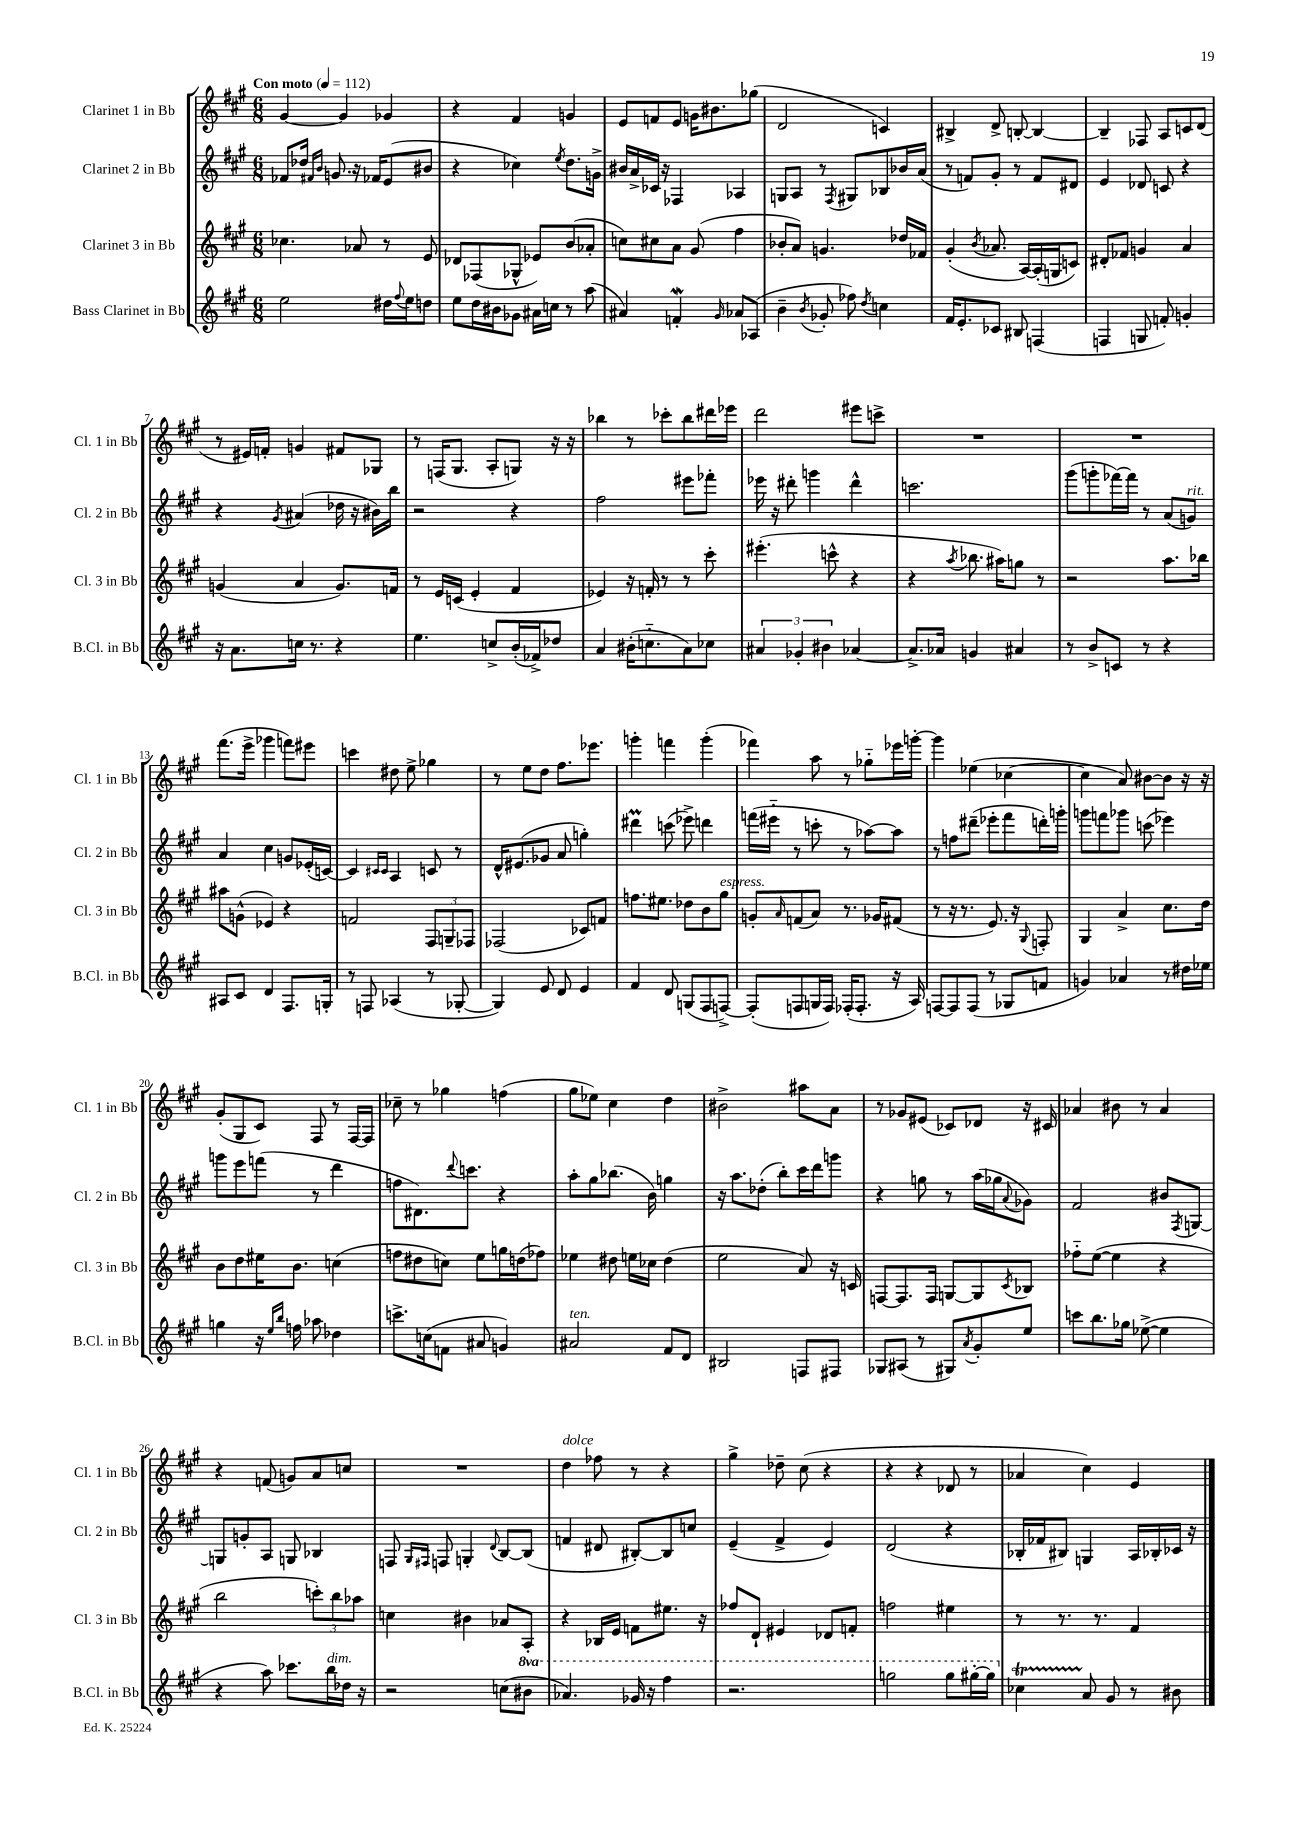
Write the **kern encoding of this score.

**kern	**kern	**kern	**kern
*staff4	*staff3	*staff2	*staff1
*clefG2	*clefG2	*clefG2	*clefG2
*k[f#c#g#]	*k[f#c#g#]	*k[f#c#g#]	*k[f#c#g#]
*M6/8	*M6/8	*M6/8	*M6/8
*MM112	*MM112	*MM112	*MM112
2ee\	4.cc-\	8f-/L	[4g#/
.	.	16dd-/Jk	.
.	.	16qqf#/LL	.
.	.	16qqb/JJ	.
.	.	8.g/	.
.	.	.	4g#/]
.	8a-/	16r	.
.	.	16f-/LK	.
16dd#\LL	8r	(8e/	4g-/
8qqff#/	.	.	.
16ee\J	.	.	.
8dd\J	8e/	8b#/J	.
=	=	=	=
8ee\L	8d-/L	4r	4r
16dd\L	(8F-/	.	.
16b#\J	.	.	.
8g-\J	8G-^^/J	4cc-\)	4f#/
16a#\LL	8e-/L)	.	.
16cc\JJ	.	.	.
.	.	8qee/	.
8r	(8b/	8.dd\L	4g/
(8aa\	8a-'/J	.	.
.	.	16g^\Jk	.
=	=	=	=
4a#/)	8cc\L)	16b#/LL	8e/L
.	.	16a^/	.
.	8cc#\	16c-/JJ	8f/
.	.	16r	.
4f'/	8a\J	4F-/	8e/J
.	(8g#/	.	16g\LK
.	.	.	8.b#\
16qqg#/	.	.	.
8a-/L	4ff#\	4A-/	.
(8A-/J	.	.	(8gg-\J
=	=	=	=
4b~\	8b-'/L	8G/L	2d/
.	8a/J)	8A/J	.
8qb/	.	.	.
8g-'/	4.g/	8r	.
.	.	8qF#/	.
8ff-\)	.	8G#/L	.
8qdd/	.	.	.
4cc\	.	8B-/	4c/)
.	16dd-/LL	16b-/L	.
.	16f-/JJ	(16a/JJ	.
=	=	=	=
16f#/LK	(4g#'/	8r	4B#^/
8.e'/	.	.	.
.	.	8f/L)	.
.	8qb/	.	.
8c-/J	8.a-/	8g#'/J	8d^/
8B#/	.	8r	[8B'/
.	[16A/LL)	.	.
(4F/	(16A'/]	8f/L	4B/_
.	16G/J	.	.
.	8c/J)	8d#/J	.
=	=	=	=
4F/	8d#'/L	4e/	4B~/]
.	8f-/J	.	.
8G/	4g/	8d-/	8F-/
8f'/)	.	8c/	8A/L
4g'/	4a/	4r	8c/
.	.	.	(8d/J
=	=	=	=
16r	(4g/	4r	8r
8.a\L	.	.	.
.	.	.	16e#/LL)
.	.	.	16f'/JJ
.	.	8qg#/	.
16cc\Jk	4a/	(4a#/	4g/
8.r	.	.	.
4r	8.g/L)	16dd-\	8f#/L
.	.	16r	.
.	.	16b#\LL)	8G-/J
.	16f/Jk	16bb\JJ	.
=	=	=	=
4.ee\	8r	2r	8r
.	16e/LL	.	(16F/LK
.	(16c/JJ	.	8.G#/J
.	4e'/	.	.
8cc^/L	.	.	8A'/L
(16b'/L	4f#/	4r	8G/J)
16f-^/J)	.	.	.
8dd-/J	.	.	16r
.	.	.	16r
=	=	=	=
4a/	4e-/)	2ff#\	4bb-\
(16b#'\LK	16r	.	8r
8.cc'~\	16f'/	.	.
.	8r	.	8ccc-'\L
8a\)	8r	8eee#\L	8bb-\
8cc-\J	8ccc#'\	8fff-'\J	16ddd#\L
.	.	.	16eee-\JJ
=	=	=	=
6a#/	(4.eee#'\	16eee-\	2ddd\
.	.	16r	.
.	.	8ddd#'\	.
6g-'/	.	.	.
.	.	4ggg\	.
6b#\	.	.	.
.	8ccc^^\	.	.
[4a-/	4r	4ddd#^^\	8eee#\L
.	.	.	8ccc^\J
=	=	=	=
8.a-^/]L	4r	2.ccc\	2.r
16a-/Jk	.	.	.
.	8qaa/	.	.
4g/	8.bb-\	.	.
.	16aa#\LK)	.	.
4a#/	8gg\J	.	.
.	8r	.	.
=	=	=	=
8r	2r	(8ggg#\L	2.r
8b^/L	.	8ggg'\	.
8c/J	.	[16fff-\L)	.
.	.	16fff-\]JJ	.
8r	.	8r	.
4r	8.aa\L	(8a/L	.
.	.	8g/J)	.
.	16bb-\Jk	.	.
=	=	=	=
8A#/L	8aa#\L	4a/	(8.fff#\L
8c#/J	(8g^^\J	.	.
.	.	.	16eee^\Jk
4d/	4e-/)	4cc#\	4ggg-\
8.F#/L	4r	8g/L	8fff\L)
.	.	(16e-'/L	8eee#\J
16G'/Jk	.	[16c/JJ)	.
=	=	=	=
8r	2f/	4c/]	4ccc\
8F/	.	.	.
.	.	16qqc#/LL	.
.	.	16qqc#/JJ	.
(4A-/	.	4A/	8dd#\
.	.	.	8ee^\
8r	12F#/L	8c/	4gg-\
.	12G~/	.	.
[8G-'/	.	8r	.
.	12F-/J	.	.
=	=	=	=
4G-/])	(2F-/	16d^^/LK	8r
.	.	(8.e#/	.
.	.	.	8ee\L
8e/	.	8g-/J	8dd\J
8d/	.	8a/	8.ff#\L
4e/	8c-/L)	4gg'\)	.
.	.	.	8.eee-\J
.	8f/J	.	.
=	=	=	=
4f#/	8.ff\L	4ddd#\	4ggg'\
.	8.ee#\J	.	.
8d/	.	(8ccc\	4fff\
(8G/L	8dd-\L	8eee-^\)	.
8F#/	8b\	4ddd\	(4ggg'\
[8F^/J)	8gg#\J	.	.
=	=	=	=
(8F'/]L	8g'/L	(16fff\LL	4fff-\)
.	.	16eee#'~\JJ	.
.	16qqa/	.	.
8F/	(8f/	8r	.
16G/L	8a/J)	8ccc'\	8aa\
16F/JJ)	.	.	.
(16F-'/LK	8.r	8r	8r
8.F-'/J	.	.	.
.	.	[8aa-\L)	8gg-'~\L
.	16g-/LK	.	.
16r	(8f#/J	8aa-\]J	16eee-\L
16A/)	.	.	[16ggg'\JJ
=	=	=	=
[8F/L	8r	8r	4ggg\]
8F/]	16r	8ff\L	.
.	8.r	.	.
(8F/J	.	(8ddd#~\J	(4ee-\
8r	8.e/)	8eee-'\L	.
8G-/L	.	8fff#\	[4cc-\
.	16r	.	.
.	8qqG#/	.	.
8f/J	8F'/	16ddd'\L)	.
.	.	16ggg'\JJ	.
=	=	=	=
4g/)	4G#/	8ggg\L	4cc-\]
.	.	8fff\	.
4a-/	4a^/	8ggg-\J	8a/)
.	.	(8ccc\	[8b#\L
8r	8.cc#\L	4eee-\)	8b#\]J
16dd#\LL	.	.	16r
16ee-\JJ	16dd\Jk	.	16r
=	=	=	=
4gg\	8b\L	8ggg\L	(8g#'/L
.	8dd\	8eee\	8G#/
16r	16ee#\K	(8fff\J	8c#/J)
16qqee/LL	.	.	.
16qqbb/JJ	.	.	.
16ff\	8.b\J	.	.
8aa-\	.	8r	8F#/
4dd-\	(4cc\	4ddd\	8r
.	.	.	[16F#/LL
.	.	.	16F#/]JJ
=	=	=	=
8.ccc^\L	8ff\L	8ff\L	8cc-~\
.	8dd#\	8.d#\)	8r
(16cc\k	.	.	.
8f\J	8cc\J)	.	4gg-\
.	.	8qqddd/	.
.	.	8.ccc\J	.
8a#/	8ee\L	.	.
4g/)	16gg\L	4r	(4ff\
.	(16dd\J	.	.
.	8ff-\J)	.	.
=	=	=	=
2a#/	4ee-\	8aa'\L	8gg#\L
.	.	8gg#\	8ee-\J)
.	8dd#\	(8.bb-\J	4cc#\
.	16ee\LL	.	.
.	16cc-\JJ	16b\)	.
8f#/L	(4dd#\	4gg\	4dd\
8d/J	.	.	.
=	=	=	=
2B#/	2ee\	16r	2b#^\
.	.	8.aa\L	.
.	.	(8dd-'\J	.
.	.	8bb'\L)	.
8F/L	8a/)	16ccc#\L	8aa#\L
.	.	16ddd\J	.
8F#/J	16r	8ggg\J	8a\J
.	16c/	.	.
=	=	=	=
8G-/L	[8F/L	4r	8r
(8A#/J	8.F/]	.	8g-/L
8r	.	8gg\	(8e#/J
.	16F/Jk	.	.
8G#/L)	[8G/L	8r	8c-/L)
8qa/	.	.	.
8g#'/	8G/]	(16aa\LL	8d-/J
.	.	16gg-\J	.
.	8qc#/	8qqa/	.
8ee/J	8B-/J	8g-\J)	16r
.	.	.	16c#/
=	=	=	=
8ccc\L	8ff-'~\L	2f#/	4a-/
8.bb\	([8ee\J	.	.
.	4ee\]	.	8b#\
16gg-\Jk	.	.	.
([8ee-^\	.	.	8r
4ee-\]	4r	8b#/L	4a-/
.	.	8qF#/	.
.	.	[8G/J	.
=	=	=	=
4r	2bb\	8G/]L	4r
.	.	8g'/	.
8aa\)	.	8A/J	(8f/
8.ccc-\L	.	8G/	8g/L)
.	12ccc'\L)	4B-/	8a/
16bb\L	.	.	.
.	12bb\	.	.
16dd-\JJ	.	.	8cc/J
.	12aa-\J	.	.
16r	.	.	.
=	=	=	=
2r	4cc\	8F/	2.r
.	.	16qqG#/LL	.
.	.	16qqF#/JJ	.
.	.	8F/	.
.	4b#\	4G'/	.
.	.	8qqd/	.
(8cc\L	8a-/L	[8B/L	.
8bb#\J	8A'/J	(8B/]J	.
=	=	=	=
4.aa-/)	4r	4f/	4dd\
.	16B-/LL	8d#/	8ff-\
.	16e/JJ	.	.
16gg-/	8f\L	[8B#'/L)	8r
16r	.	.	.
4fff#\	8.ee#\J	8B#/]	4r
.	.	8cc/J	.
.	16r	.	.
=	=	=	=
2.r	8ff-/L	(4e~/	4gg#^\
.	8d`/J	.	.
.	4e#/	4f#^/	8dd-~\
.	.	.	(8cc#\
.	8d-/L	4e/)	4r
.	8f'/J	.	.
=	=	=	=
2ggg\	2ff\	(2d/	4r
.	.	.	4r
8ggg\L	4ee#\	4r	8d-/
[16ggg#'\L	.	.	8r
16ggg#\]JJ	.	.	.
=	=	=	=
4cc-\	8r	16B-'/LL	4a-/
.	.	16f-/J	.
.	8.r	8B#/J)	.
8a/	.	4G/	4cc#\)
.	8.r	.	.
8g#/	.	.	.
8r	4f#/	16A/LL	4e/
.	.	16B-'/	.
8b#\	.	16c-/JJ	.
.	.	16r	.
==	==	==	==
*-	*-	*-	*-
